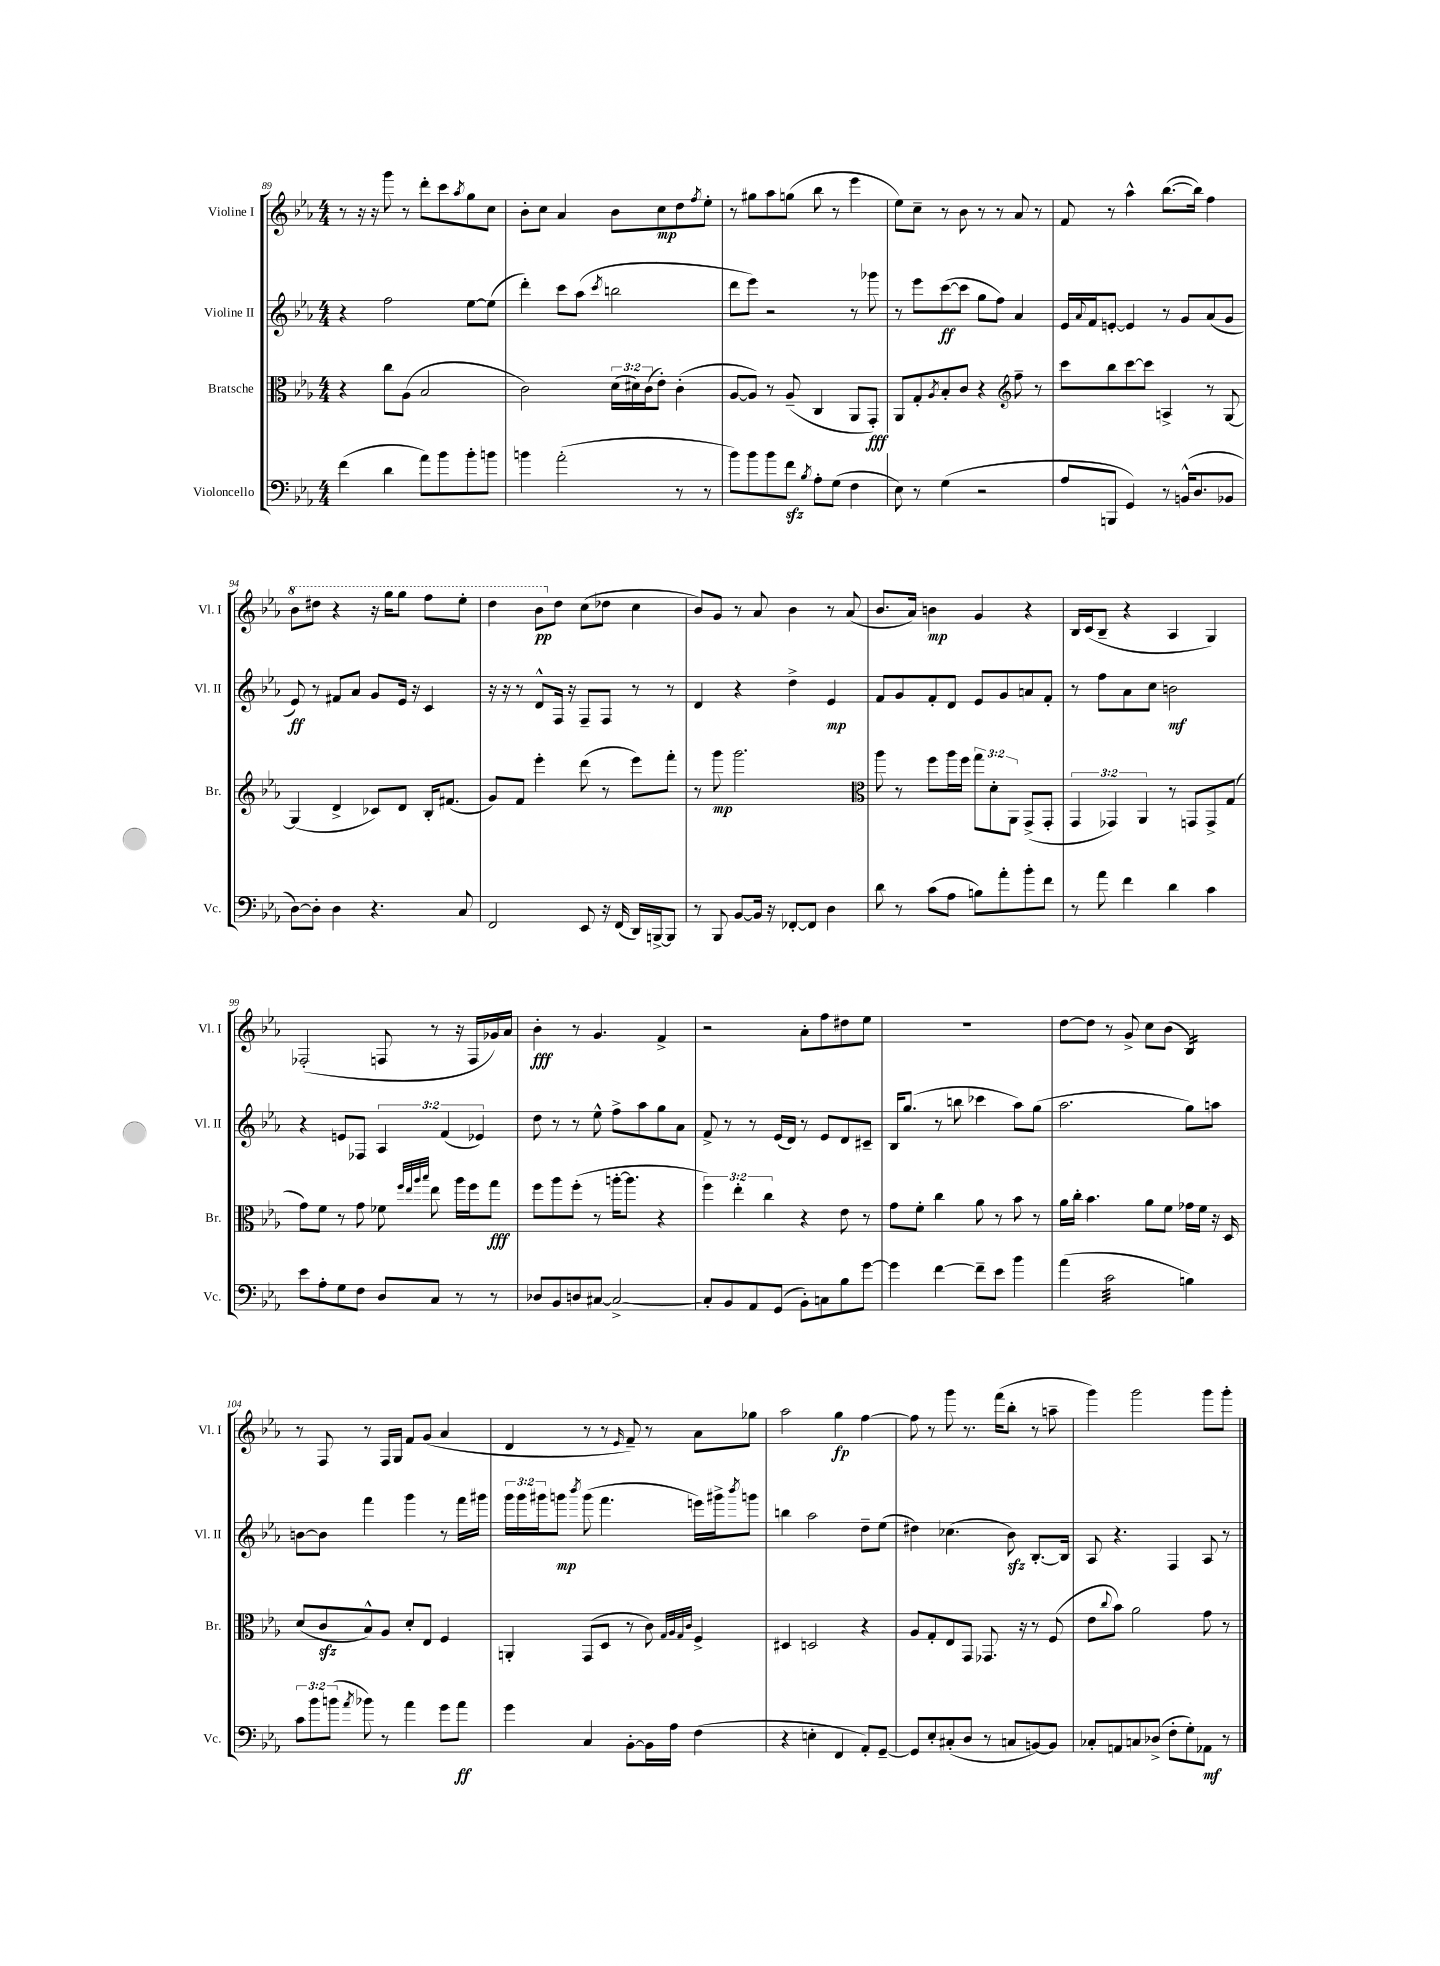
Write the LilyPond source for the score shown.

<<
\new StaffGroup <<
\new Staff = "s0" \with { instrumentName = "Violine I" shortInstrumentName = "Vl. I" } {
    \clef treble \key ees \major \numericTimeSignature \time 4/4
    r8 r16 r16 g'''8 r8 d'''8-. c'''8 \acciaccatura { aes''8 } g''8 c''8 |
    bes'8-. c''8 aes'4 bes'8 c''8\mp d''8 \acciaccatura { f''8 } ees''8-. |
    r8 gis''8 aes''8 g''8( bes''8 r8 ees'''4 |
    ees''8) c''8-- r8 bes'8 r8 r8 aes'8 r8 |
    f'8 r8 aes''4-^ bes''8.~( bes''16) f''4 |
    \ottava #1 bes''8 dis'''8 r4 r16 g'''16 g'''8 f'''8 ees'''8-. |
    d'''4 bes''8\pp \ottava #0 d''8 c''8( des''8 c''4 |
    bes'8) g'8 r8 aes'8 bes'4 r8 aes'8( |
    bes'8. aes'16) b'4\mp g'4 r4 |
    bes16 c'16( bes8-- r4 aes4 g4) |
    fes2-.( f8 r8 r16 f16 ges'16) aes'16 |
    bes'4-.\fff r8 g'4. f'4-> |
    r2 aes'8-. f''8 dis''8 ees''8 |
    R1 |
    d''8~ d''8 r8 g'8-> c''8 bes'8( bes4:16) |
    r8 f8 r8 f16 g16 f'8 g'8( aes'4 |
    d'4 r8 r8 \grace { ees'16 } f'8--) r8 aes'8 ges''8 |
    aes''2 g''4\fp f''4~ |
    f''8 r8 g'''8 r8. f'''16( bes''8-. r8 a''8-- |
    g'''4) g'''2 g'''8 g'''8-. \bar "|." |
}
\new Staff = "s1" \with { instrumentName = "Violine II" shortInstrumentName = "Vl. II" } {
    \clef treble \key ees \major \numericTimeSignature \time 4/4 \override Staff.TupletNumber.text = #tuplet-number::calc-fraction-text
    r4 f''2 ees''8~ ees''8( |
    d'''4-.) c'''8 aes''8( \acciaccatura { c'''8 } b''2 |
    d'''8 ees'''8) r2 r8 ges'''8 |
    r8 ees'''8 c'''8~\ff( c'''8 g''8 f''8) aes'4 |
    ees'16 \appoggiatura { aes'8 } f'16 e'8~-. e'4 r8 g'8 aes'8( g'8 |
    ees'8\ff) r8 fis'8 aes'8 g'8 ees'16 r16 c'4 |
    r16 r16 r8 d'8-^ f16 r16 f8-- f8 r8 r8 |
    d'4 r4 d''4-> ees'4\mp |
    f'8 g'8 f'8-. d'8 ees'8 g'8 a'8 f'8-. |
    r8 f''8 aes'8 c''8 b'2\mf |
    r4 e'8 fes8 \tuplet 3/2 { aes4 f'4( ees'4) } |
    d''8 r8 r8 ees''8-^ f''8-> aes''8 g''8 aes'8 |
    f'8-> r8 r8 ees'16( d'16) r8 ees'8 d'8 cis'8-- |
    bes16 g''8.( r8 b''8 ces'''4 aes''8) g''8( |
    aes''2. g''8) a''8 |
    b'8~ b'8 f'''4 g'''4 r8 f'''16 gis'''16 |
    \tuplet 3/2 { g'''16 g'''16 gis'''16 } g'''8\mp \acciaccatura { bes'''8 } g'''8( f'''4. e'''16) gis'''16-> \acciaccatura { bes'''8 } g'''8 |
    b''4 aes''2 d''8-- ees''8( |
    dis''4) ces''4.( bes'8\sfz) bes8.~-. bes16 |
    aes8 r4. f4 aes8 r8 \bar "|." |
}
\new Staff = "s2" \with { instrumentName = "Bratsche" shortInstrumentName = "Br." } {
    \clef alto \key ees \major \numericTimeSignature \time 4/4 \override Staff.TupletNumber.text = #tuplet-number::calc-fraction-text
    r4 c''8 aes8( bes2 |
    c'2) \tuplet 3/2 { d'16( dis'16) c'16( } ees'8-.) c'4-.( |
    aes8~ aes8) r8 aes8--( c4 aes,8 g,8-.\fff) |
    aes,8 g8-. \acciaccatura { aes8 } bes8-. c'8 r4 \clef treble f''8-- r8 |
    c'''8 bes''8 c'''8~ c'''8 a4-> r8 g8~ |
    g4( d'4-> ces'8) d'8 bes16-. fis'8.( |
    g'8) f'8 ees'''4-. d'''8( r8 ees'''8) f'''8-. |
    r8 g'''8\mp g'''2. |
    \clef alto aes''8 r8 f''8 aes''16 f''16 \tuplet 3/2 { g''8 d'8-. aes,8 } g,8->( g,8-. |
    \tuplet 3/2 { g,4 ges,4) aes,4 } r8 g,8 g,8-> g8( |
    g'8) f'8 r8 g'8 fes'8 \grace { f''32 ees''32 aes''32 bes''32 } ees''8 aes''16 f''16 g''8\fff |
    f''8 aes''8 f''8-.( r8 a''16~-. a''8. r4 |
    \tuplet 3/2 { f''4) ees''4-. c''4 } r4 ees'8 r8 |
    g'8 f'8-. c''4 aes'8 r8 bes'8 r8 |
    aes'16 c''16-. bes'4. aes'8 f'8 ges'16 f'16 r16 d16 |
    d'8( c'8\sfz bes8-^) aes8 d'8-. ees8 f4 |
    a,4-. g,8( d8 r8 c'8) \grace { g32 aes32 g32 c'32 } f4-> |
    dis4 d2 r4 |
    aes8 g8-. ees8 g,8 ges,8. r16 r8 f8( |
    ees'8 \appoggiatura { c''8 } bes'8) aes'2 g'8 r8 \bar "|." |
}
\new Staff = "s3" \with { instrumentName = "Violoncello" shortInstrumentName = "Vc." } {
    \clef bass \key ees \major \numericTimeSignature \time 4/4 \override Staff.TupletNumber.text = #tuplet-number::calc-fraction-text
    f'4( d'4 aes'8) bes'8 bes'8-. b'8 |
    b'4 aes'2-.( r8 r8 |
    bes'8) bes'8 bes'8 f'8\sfz \acciaccatura { bes8 } aes8-. g8( f4 |
    ees8) r8 g4( r2 |
    aes8 b,,8 g,4) r8 b,16-^( d8. bes,8 |
    d8~) d8-. d4 r4. c8 |
    f,2 ees,8 r16 f,16( d,16) b,,16~-> b,,8 |
    r8 bes,,8 bes,8~ bes,16 r16 fes,8~-. fes,8 d4 |
    d'8 r8 c'8( aes8 b8) aes'8-. bes'8-. f'8 |
    r8 aes'8 f'4 d'4 c'4 |
    ees'8 aes8-. g8 f8 d8 c8 r8 r8 |
    des8 bes,8 d8 cis8~ cis2~-> |
    cis8-. bes,8 aes,8 g,8( bes,8-.) c8 bes8 g'8~ |
    g'4 f'4~ f'8-- ees'8 bes'4 |
    aes'4( c'2:32 b4) |
    \tuplet 3/2 { c'8 bes'8 b'8( } \acciaccatura { aes'8 } bes'8) r8 aes'4 g'8 aes'8\ff |
    g'4 c4 bes,8~-. bes,16 aes16 f4( |
    r4 e4-. f,4 aes,8-.) g,8~-- |
    g,8 ees8-. cis8-.( d8 r8 c8 b,8~) b,8 |
    ces8-. a,8 c8 des8->( f8-. g8-.) aes,8\mf r8 \bar "|." |
}
>>
>>
\layout { \context { \Score currentBarNumber = #89 } }
